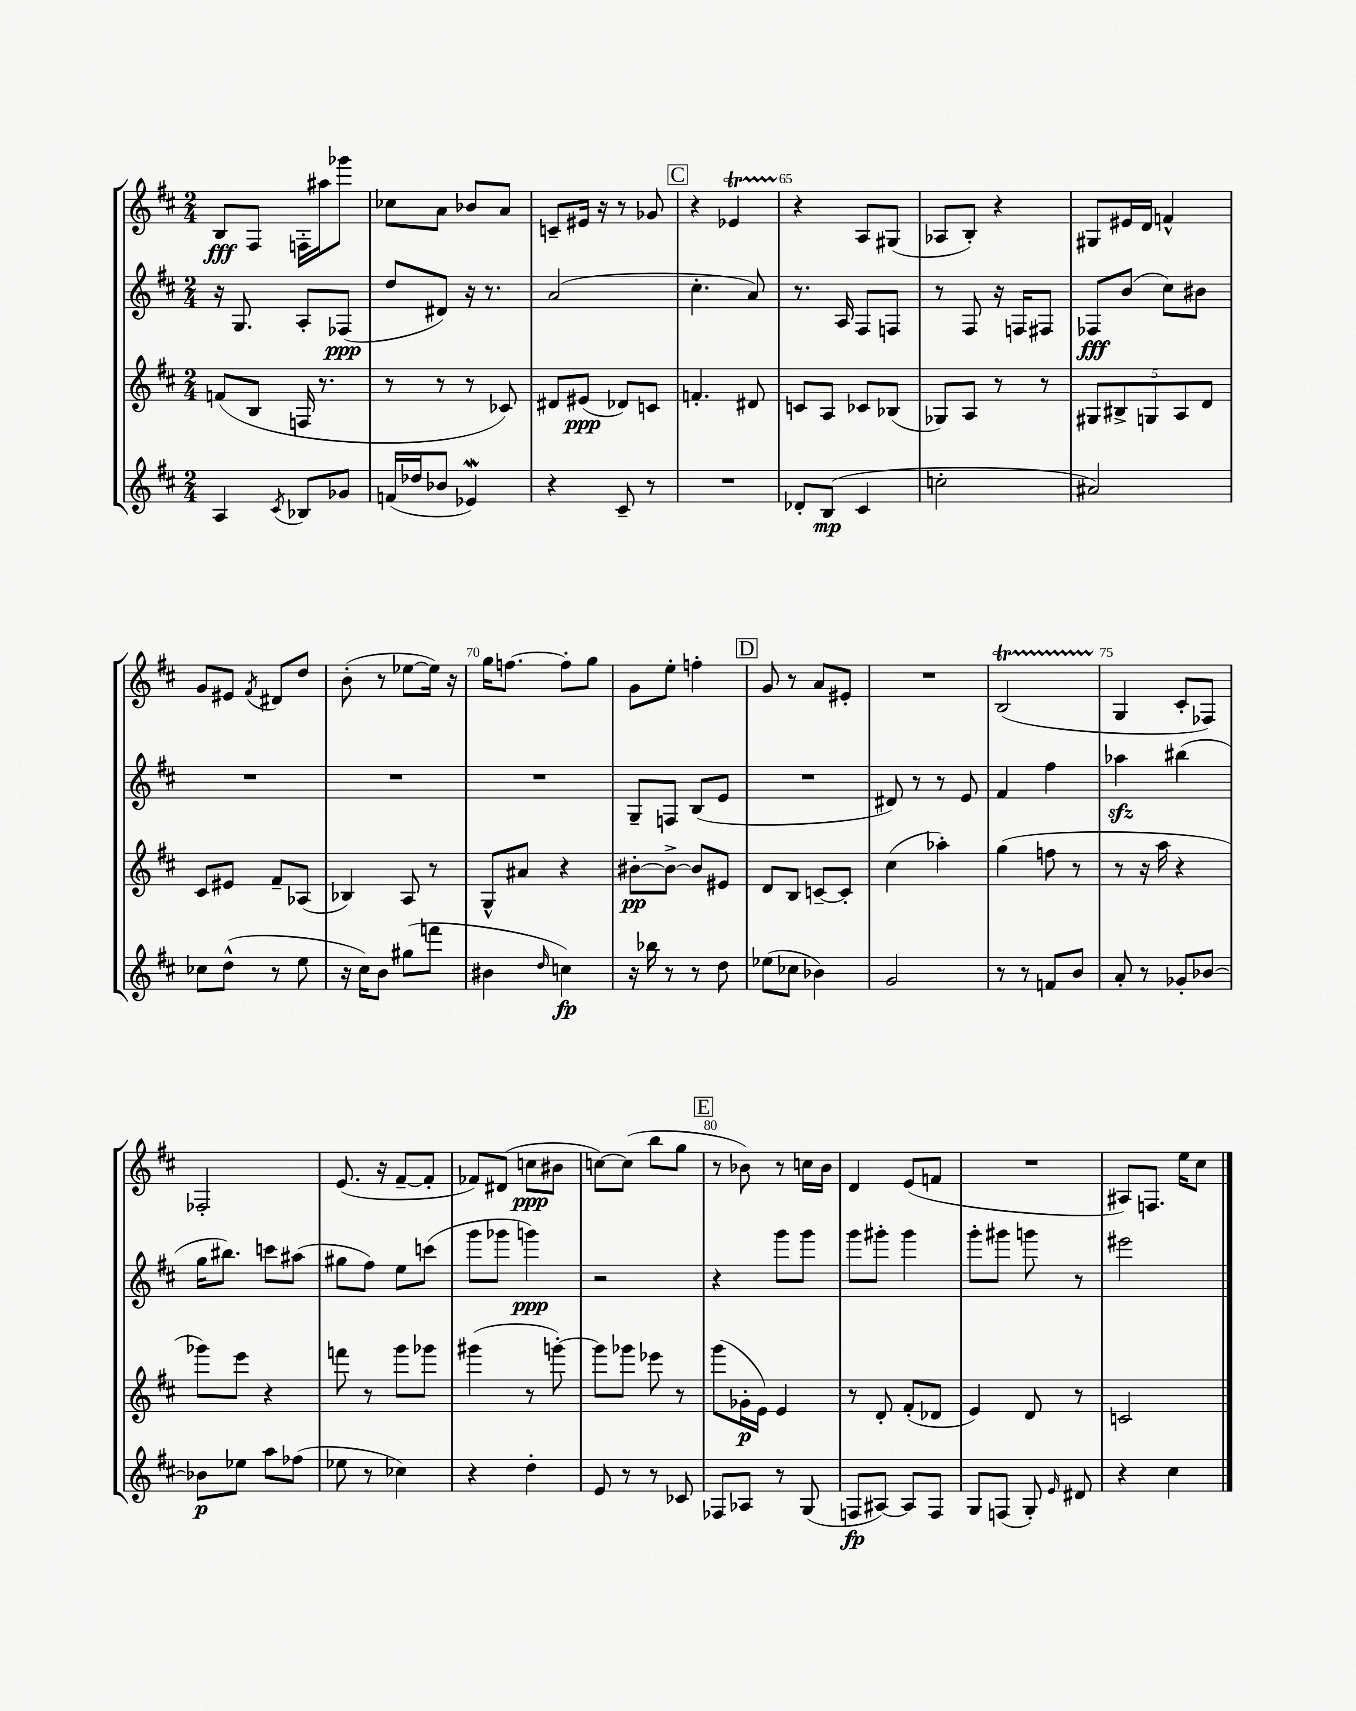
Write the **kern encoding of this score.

**kern	**kern	**kern	**kern
*staff4	*staff3	*staff2	*staff1
*clefG2	*clefG2	*clefG2	*clefG2
*k[f#c#]	*k[f#c#]	*k[f#c#]	*k[f#c#]
*M2/4	*M2/4	*M2/4	*M2/4
4A	(8f	16r	8B
.	.	8.G	.
.	8B	.	8F#
8qc#	.	.	.
8B-	16F	8A'	16F'
.	8.r	.	16aa#
8g-	.	(8F-	8ggg-
=	=	=	=
(16f	8r	8dd	8cc-
16dd-	.	.	.
8b-	8r	8d#)	8a
4e-)	8r	16r	8b-
.	.	8.r	.
.	8c-)	.	8a
=	=	=	=
4r	8d#	(2a	8c~
.	(8e#	.	16e#
.	.	.	16r
8c#~	8d-)	.	8r
8r	8c	.	8g-
=	=	=	=
2r	4.f'	4.cc#'	4r
.	.	.	4e-
.	8d#	8a)	.
=	=	=	=
8d-'	8c	8.r	4r
(8B	8A	.	.
.	.	16A	.
4c#	8c-	8F#	8A
.	(8B-	8F	(8G#
=	=	=	=
2cc'	8G-)	8r	8A-
.	8A	8F#	8B')
.	8r	16r	4r
.	.	16F	.
.	8r	8F#	.
=	=	=	=
2a#)	10G#	8F-	8G#
.	10B#^	.	.
.	.	(8b	16e#
.	.	.	16d
.	10G	.	.
.	.	8cc#)	4f^^
.	10A	.	.
.	.	8b#	.
.	10d	.	.
=	=	=	=
8cc-	8c#	2r	8g
(8dd^^	8e#	.	8e#
.	.	.	8qf#
8r	8f#~	.	8d#
8ee	(8A-	.	8dd
=	=	=	=
16r	4B-)	2r	(8b'
16cc#)	.	.	.
8b	.	.	8r
(8gg#	8A	.	[8ee-
8fff	8r	.	16ee-])
.	.	.	16r
=	=	=	=
4b#	8G^^	2r	16gg
.	.	.	[8.ff
.	8a#	.	.
16qqdd	.	.	.
4cc)	4r	.	8ff']
.	.	.	8gg
=	=	=	=
16r	[8b#'	8G~	8g
16bb-	.	.	.
8r	8b#^_	8F	8ee'
8r	8b#]	(8B	4ff'
8dd	8e#	8e	.
=	=	=	=
(8ee-	8d	2r	8g
8cc-	8B	.	8r
4b-)	[8c~	.	8a
.	8c']	.	8e#'
=	=	=	=
2g	(4cc#	8d#)	2r
.	.	8r	.
.	4aa-')	8r	.
.	.	8e	.
=	=	=	=
8r	(4gg	4f#	(2B
8r	.	.	.
8f	8ff	4ff#	.
8b	8r	.	.
=	=	=	=
8a'	8r	4aa-	4G
8r	16r	.	.
.	16aa	.	.
8g-'	4r	(4bb#	8c#'
[8b-	.	.	8F-)
=	=	=	=
8b-]	8ggg-)	16gg	2F-'
.	.	8.bb#)	.
8ee-	8eee	.	.
8aa	4r	8ccc	.
(8ff-	.	(8aa#	.
=	=	=	=
8ee-	8fff	8gg#	(8.e
8r	8r	8ff#)	.
.	.	.	16r
4cc-)	8ggg	8ee	[8f#~
.	8ggg-	(8ccc	8f#']
=	=	=	=
4r	(4ggg#	8ggg	8f-)
.	.	8ggg-	(8d#
4dd'	8r	4ggg)	8cc
.	[8ggg')	.	8b#
=	=	=	=
8e	8ggg]	2r	[8cc)
8r	8ggg-	.	(8cc]
8r	8eee-	.	8bb
8c-	8r	.	8gg
=	=	=	=
8F-	(8ggg	4r	8r
8A-	16g-'	.	8b-)
.	16e)	.	.
8r	4e	8ggg	8r
(8G	.	8ggg	16cc
.	.	.	16b-
=	=	=	=
8F	8r	8ggg	4d
[8A#)	8d'	8ggg#'	.
8A#]	(8f#'	4ggg#	(8e
8F	8d-	.	8f
=	=	=	=
8G	4e)	8ggg'	2r
(8F	.	8ggg#	.
8G')	8d	8ggg	.
16qqe	.	.	.
8d#	8r	8r	.
=	=	=	=
4r	2c	2eee#	8A#)
.	.	.	8.F
4cc#	.	.	.
.	.	.	16ee
.	.	.	8cc#
==	==	==	==
*-	*-	*-	*-
